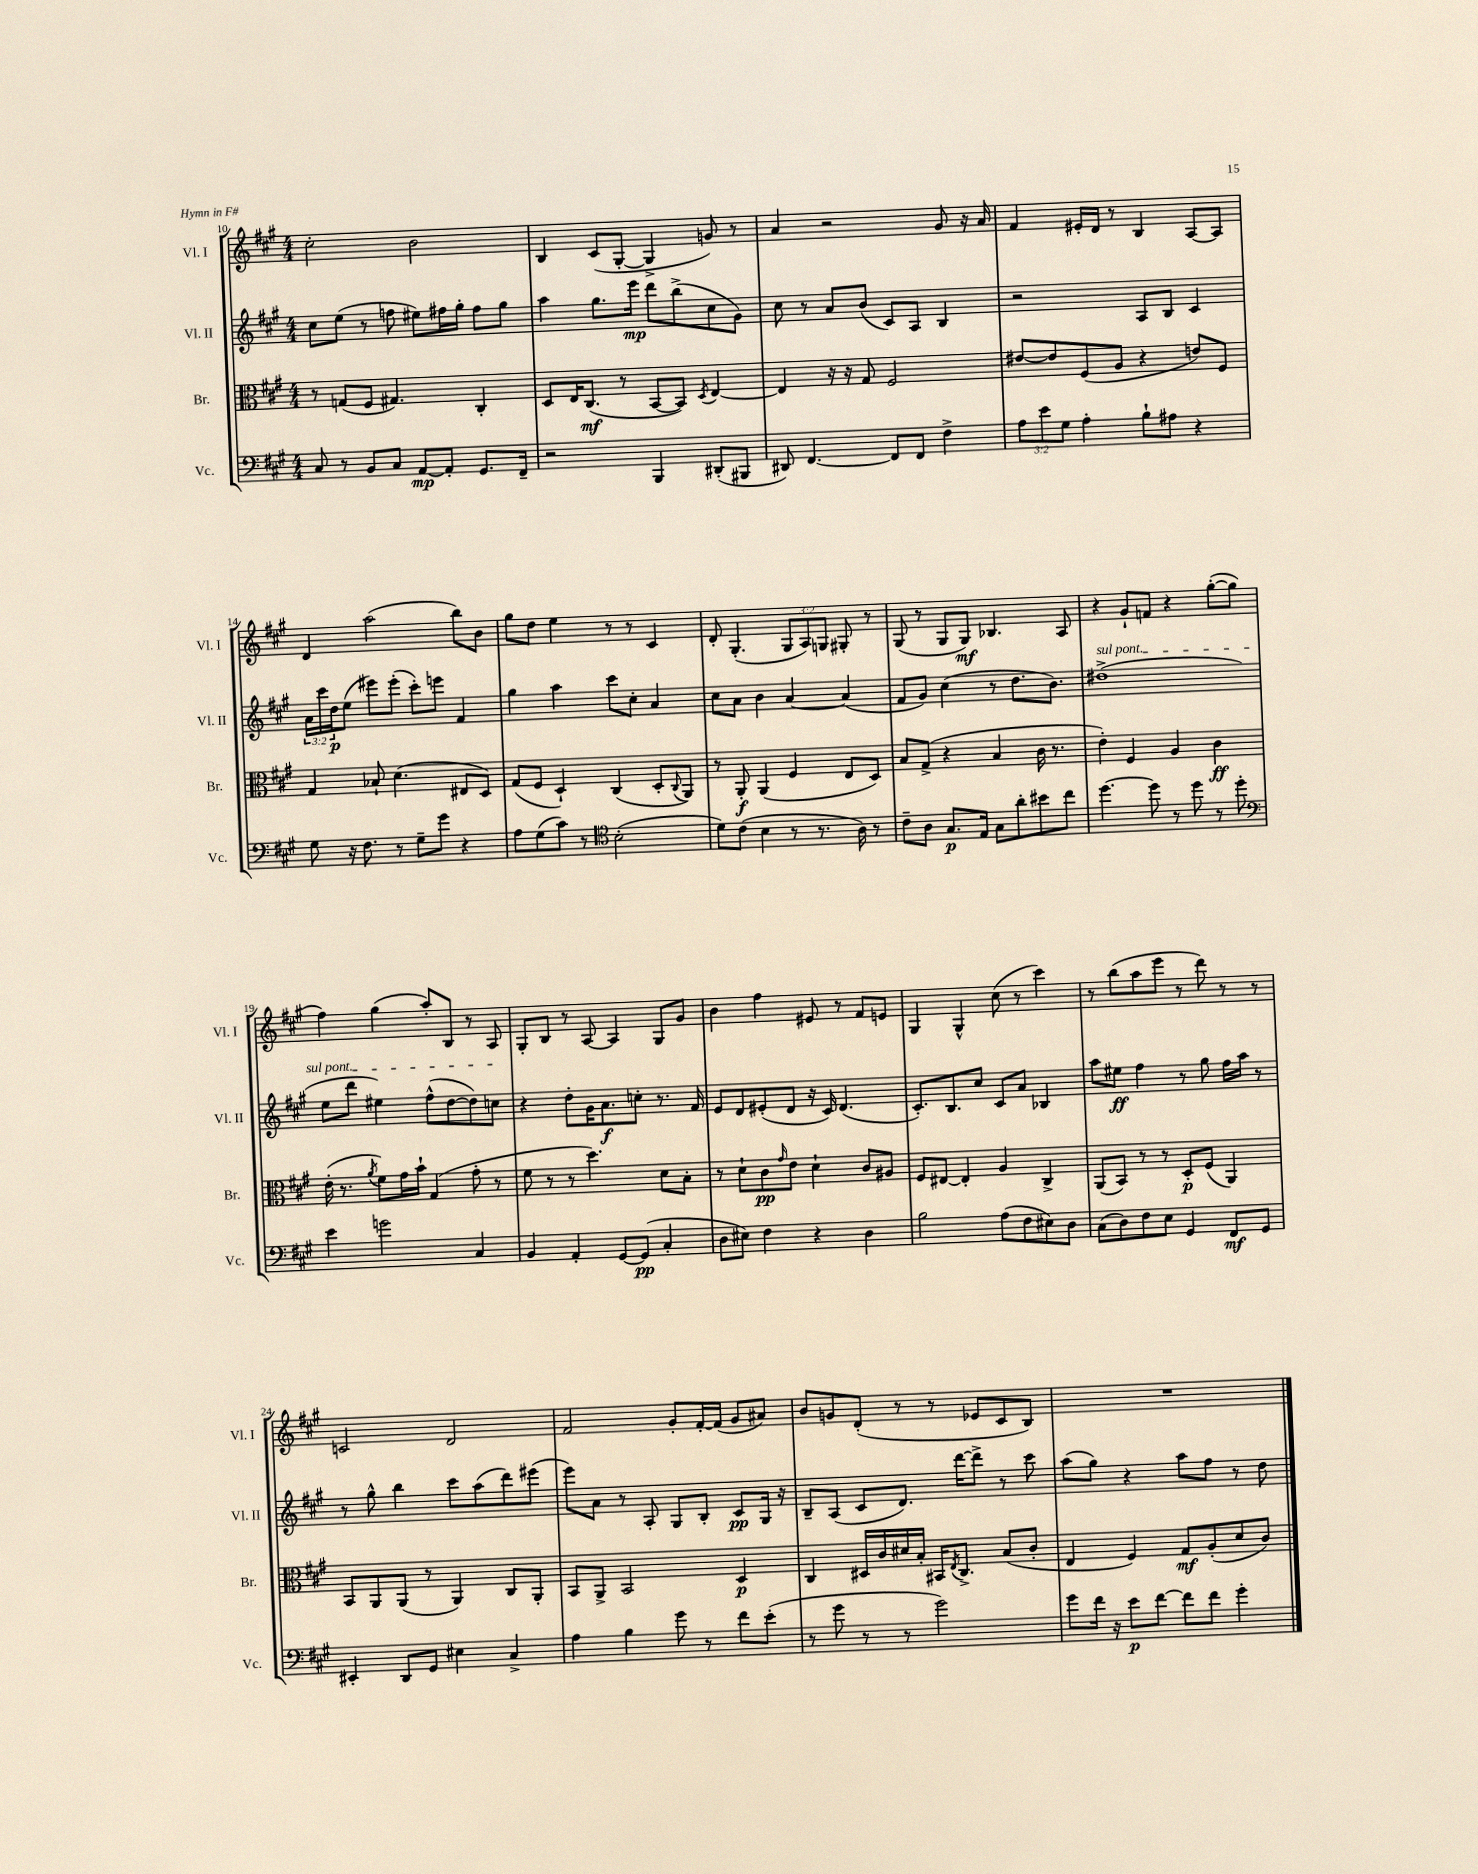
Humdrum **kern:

**kern	**kern	**kern	**kern
*staff4	*staff3	*staff2	*staff1
*clefF4	*clefC3	*clefG2	*clefG2
*k[f#c#g#]	*k[f#c#g#]	*k[f#c#g#]	*k[f#c#g#]
*M4/4	*M4/4	*M4/4	*M4/4
8C#	8r	8cc#	2cc#'
8r	(8G	(8ee	.
8BB	8F#	8r	.
8C#	4.G#)	8ff	.
[8AA	.	8ee#)	2b
8AA']	.	16ff#	.
.	.	16gg#'	.
8.GG#	4C#'	8ff#	.
.	.	8gg#	.
16FF#~	.	.	.
=	=	=	=
2r	8D	4aa	4B
.	16E	.	.
.	(8.C#	.	.
.	.	8.gg#	(8c#
.	8r	.	[8G#'
.	.	16eee	.
4BBB	[8BB	8ddd	4G#^]
.	8BB])	(8bb^	.
.	8qD	.	.
(8DD#'	[4E	8cc#	8g)
8BBB#	.	8g#)	8r
=	=	=	=
8DD#)	4E]	8cc#	4a
[4.FF#	.	8r	.
.	16r	8a	2r
.	16r	.	.
.	8G#	(8b	.
8FF#]	2F#	8c#)	.
8FF#	.	8A	.
4F#^	.	4B	8g#
.	.	.	16r
.	.	.	16a
=	=	=	=
12A	[8e#	2r	4f#
12e	.	.	.
.	8e#]	.	.
12G#	.	.	.
4A'	(8F#	.	16e#'
.	.	.	16d
.	8A	.	8r
8B`	4r	8A	4B
8A#	.	8B	.
4r	8e)	4c#	[8A
.	8F#	.	8A]
=	=	=	=
8G#	4G#	24a	4d
.	.	24ccc#	.
.	.	24dd	.
16r	.	(8ee	.
8.F#	.	.	.
.	8B-`	8eee#)	(2aa
8r	(4.d	(8eee#'	.
8G#~	.	8ccc#')	.
8g#	.	8eee	.
4r	8E#	4f#	8bb)
.	8D)	.	8b
=	=	=	=
8A	(8G#	4gg#	8gg#
(8G#	8F#	.	8dd
8c#)	4D`)	4aa	4ee
8r	.	.	.
*clefC4	*	*	*
(2B'	(4C#	8ccc#	8r
.	.	8cc#'	8r
.	8D'	4a	4c#
.	8qqC#	.	.
.	8AA)	.	.
=	=	=	=
8d)	8r	8cc#	8d'
(8c#	8AA'	8a	(4.G#'
4B	(4AA	4b	.
8r	4F#	[4a	12G#
.	.	.	12A)
8.r	.	.	.
.	.	.	12G
.	8E	(4a]	8G#'
16A)	.	.	.
8r	8D)	.	8r
=	=	=	=
8c#~	8B	8f#	(8G#
8A	(8G#^	8g#)	8r
8.G#	4r	(4cc#	8G#
.	.	.	8G#)
16E	.	.	.
8G#	4B	8r	4.B-
8a'	.	8.dd	.
8b#	16c#	.	.
.	8.r	8.b)	.
8cc#	.	.	8A
=	=	=	=
[4.dd	4e')	(1dd#^	4r
.	4F#	.	8g#`
8dd]	.	.	8f
8r	4A	.	4r
8dd	.	.	.
8r	4c#	.	([8gg#'
8dd'	.	.	8gg#]
=	=	=	=
*clefF4	*	*	*
4e	(16e'	8ee	4ff#)
.	8.r	.	.
.	.	8ddd	.
.	8qa	.	.
2g	8f#)	4ee#)	(4gg#
.	16g#	.	.
.	16b`	.	.
.	(4G#	(8ff#^^	8aa')
.	.	[8dd	8B
4C#	8g#'	8dd])	8r
.	8r	8cc	8A
=	=	=	=
4BB	8f#	4r	8G#'
.	8r	.	8B
4AA'	8r	8dd'	8r
.	4.dd)	16g#	[8A
.	.	8.a	.
[8GG#	.	.	4A]
(8GG#]	.	8cc'	.
4C#'	8d	8.r	8G#
.	8B'	.	8g#
.	.	16f#	.
=	=	=	=
8D	8r	8e	4b
8E#)	8d`	8d	.
4F#	8c#	(8e#'	4ff#
.	16qqg#	.	.
.	8e	8d	.
4r	4d`	16r	8e#
.	.	16c#)	.
.	.	(4.d	8r
4D	8c#	.	8f#
.	8A#	.	8e
=	=	=	=
2B	8F#	8.c#')	4G#
.	[8E#	.	.
.	.	8.B	.
.	4E#']	.	4G#^^
.	.	8cc#	.
(8A	4A	8c#	(8cc#
8F#	.	8a	8r
8E#)	4C#^	4B-	4ccc#)
8D	.	.	.
=	=	=	=
(8C#	(8AA	8aa	8r
8D)	8BB)	8ee#	(8bb
8F#	8r	4ff#	8aa
8E	8r	.	8eee
4GG#	8D'	8r	8r
.	(8F#	8gg#	8ddd)
8FF#	4AA)	16ff#	8r
.	.	16aa	.
8GG#	.	8r	8r
=	=	=	=
4EE#'	8BB	8r	2c
.	8AA	8gg#^^	.
8DD	(8AA	4bb	.
8GG#	8r	.	.
4E#	4AA)	8ccc#	2d
.	.	(8aa	.
4C#^	8C#	8ddd)	.
.	8AA'	(8eee#	.
=	=	=	=
4A	8BB	8eee)	2f#
.	8AA^	8a	.
4B	2BB	8r	.
.	.	8A'	.
8g#	.	8G#	8g#'
8r	.	8B'	[16f#'
.	.	.	(16f#]
8f#	4D	8c#	8g#
(8e'	.	16G#	8a#)
.	.	16r	.
=	=	=	=
8r	4C#	8B~	8b
8g#	.	(8A	8g
8r	16D#	8c#	(8d'
.	16c#	.	.
8r	16d#	8.d)	8r
.	16B'	.	.
2g#)	16BB#	.	8r
.	8qE	.	.
.	8.C#^	[16ddd	.
.	.	8ddd^]	8e-
.	(8B	8r	8c#
.	8c#'	8ccc#	8B)
=	=	=	=
8g#	4E	(8aa	1r
16f#	.	8gg#)	.
16r	.	.	.
8e	4F#)	4r	.
[8f#	.	.	.
8f#]	8G#	8aa	.
8f#	(8A'	8ff#	.
4g#'	8d	8r	.
.	8c#)	8dd	.
==	==	==	==
*-	*-	*-	*-
